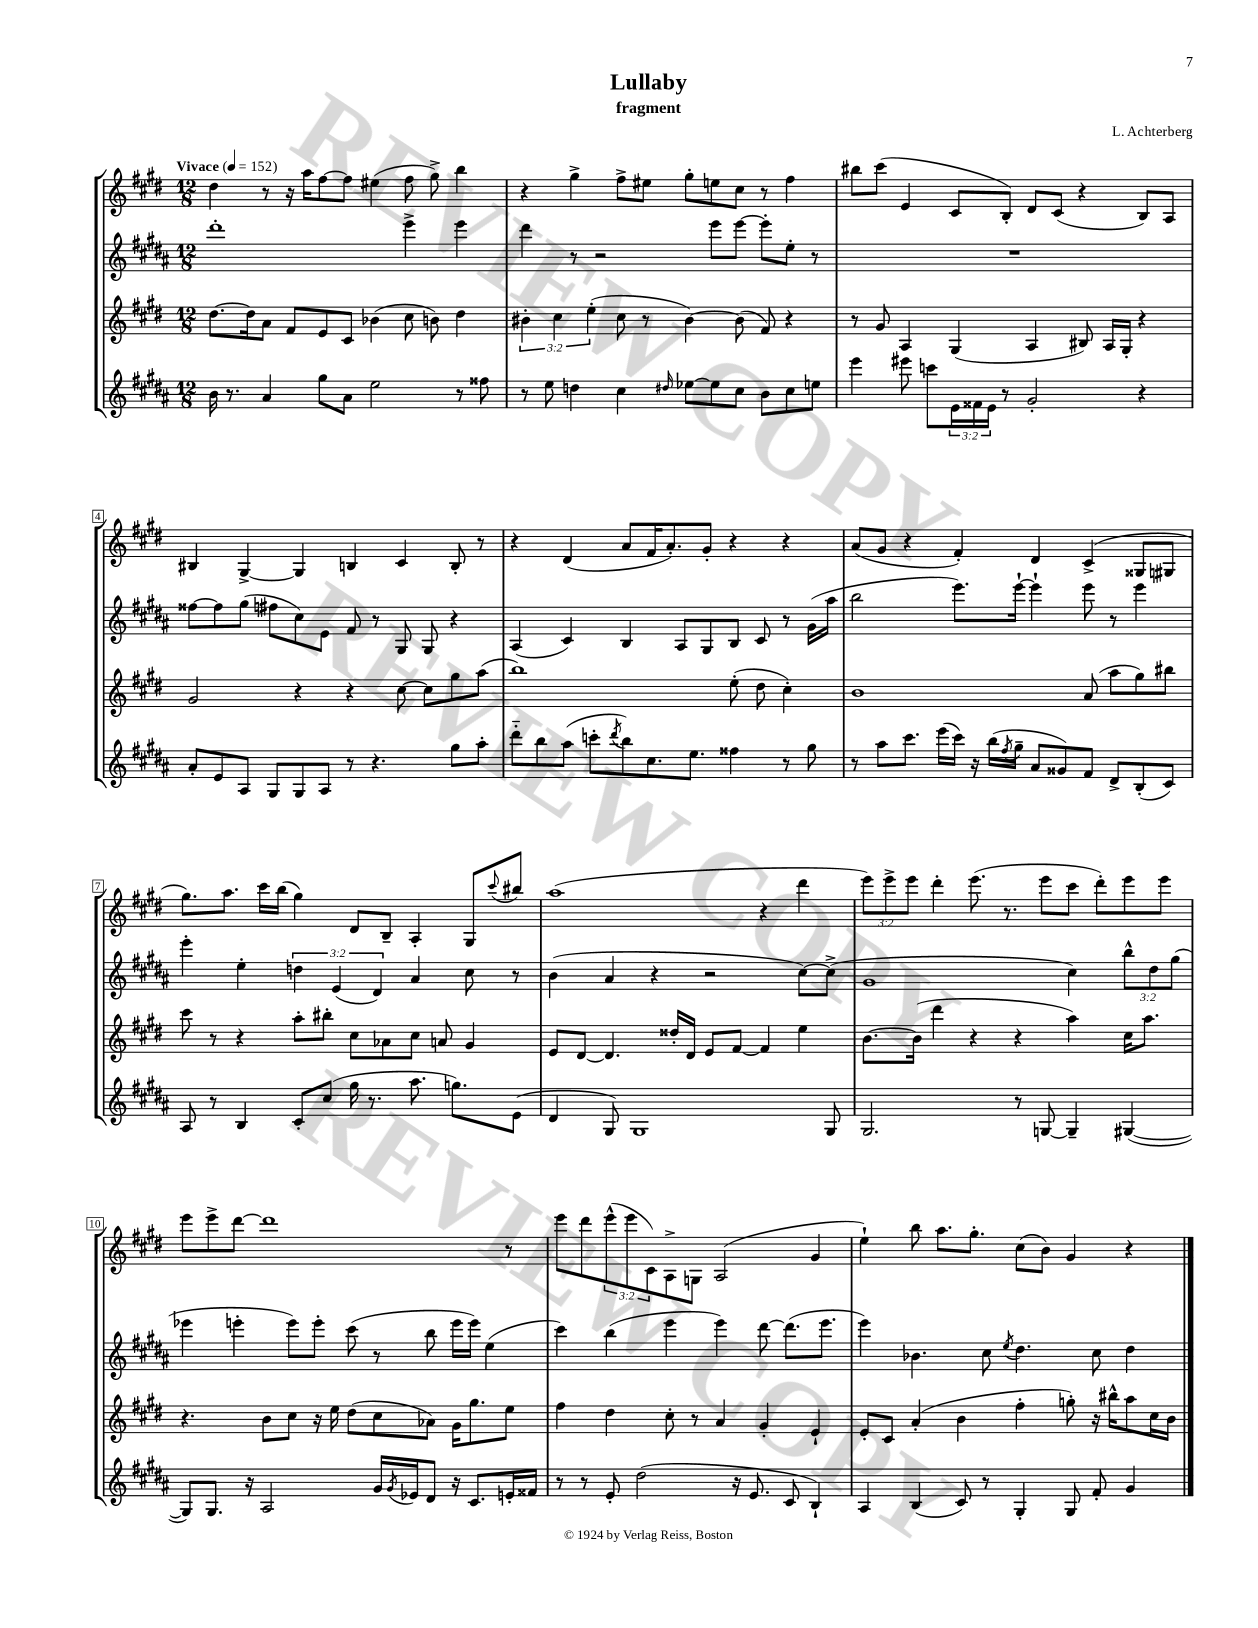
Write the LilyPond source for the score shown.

\header { title = "Lullaby" composer = "L. Achterberg" subtitle = "fragment" }
<<
\new StaffGroup <<
\new Staff = "s0" {
    \clef treble \key e \major \numericTimeSignature \time 12/8 \override Staff.TupletNumber.text = #tuplet-number::calc-fraction-text \tempo "Vivace" 4 = 152
    dis''4 r8 r16 a''16 fis''8~ fis''8 eis''4( fis''8 gis''8->) b''4 |
    r4 gis''4-> fis''8-> eis''8 gis''8-. e''8 cis''8 r8 fis''4 |
    bis''8 cis'''8( e'4 cis'8 b8-.) dis'8 cis'8( r4 b8) a8 |
    bis4 gis4~-> gis4 b4 cis'4 b8-. r8 |
    r4 dis'4( a'8 fis'16 a'8.-.) gis'8-. r4 r4 |
    a'8( gis'8 r4 fis'4-.) dis'4 cis'4->( gisis8 gis8 |
    gis''8.) a''8. cis'''16 b''16( gis''4) dis'8 b8-- a4-. gis8 \appoggiatura { cis'''8 } bis''8 |
    a''1( r4 dis'''4 |
    \tuplet 3/2 { e'''8) e'''8-> e'''8 } dis'''4-. e'''8.( r8. e'''8 cis'''8 dis'''8-.) e'''8 e'''8 |
    e'''8 e'''8-> dis'''8~ dis'''1 r8 |
    e'''8 dis'''8 \tuplet 3/2 { e'''8-^( e'''8 cis'8) } a8-> g8 a2( gis'4 |
    e''4-!) b''8 a''8. gis''8.-. cis''8( b'8) gis'4 r4 \bar "|." |
}
\new Staff = "s1" {
    \clef treble \key b \major \numericTimeSignature \time 12/8 \override Staff.TupletNumber.text = #tuplet-number::calc-fraction-text
    dis'''1-. e'''4-> e'''4 |
    dis'''4 r8 r2 e'''8 e'''8~ e'''8-. e''8-. r8 |
    R1. |
    fisis''8~ fisis''8 gis''8( fis''8 cis''8) e'8 fis'8 r8 gis8 gis8 r4 |
    ais4( cis'4) b4 ais8 gis8 b8 cis'8 r8 gis'16( ais''16 |
    b''2 e'''8.) e'''16~-! e'''4-! e'''8 r8 e'''4 |
    e'''4-. e''4-. \tuplet 3/2 { d''4 e'4( dis'4) } ais'4 cis''8 r8 |
    b'4( ais'4 r4 r2 cis''8~) cis''8->( |
    gis'1 cis''4) \tuplet 3/2 { b''8-^ dis''8 gis''8( } |
    ees'''4 e'''4-. e'''8) e'''8-. cis'''8( r8 b''8 e'''16 e'''16) e''4( |
    cis'''4) b''4( e'''4 e'''4) dis'''8~ dis'''8.( e'''8. |
    e'''4) bes'4. cis''8 \acciaccatura { e''8 } dis''4. cis''8 dis''4 \bar "|." |
}
\new Staff = "s2" {
    \clef treble \key e \major \numericTimeSignature \time 12/8 \override Staff.TupletNumber.text = #tuplet-number::calc-fraction-text
    dis''8.~ dis''16 a'8 fis'8 e'8 cis'8 bes'4( cis''8 b'8) dis''4 |
    \tuplet 3/2 { bis'4-. cis''4 e''4-.( } cis''8 r8 bis'4~) bis'8( fis'8) r4 |
    r8 gis'8 a4 gis4( a4 bis8) a16 gis16-. r4 |
    gis'2 r4 r4 cis''8~ cis''8 gis''8 a''8( |
    b''1) e''8-.( dis''8 cis''4-.) |
    b'1 a'8( a''8 gis''8) bis''8 |
    cis'''8 r8 r4 a''8-. bis''8-. cis''8 aes'8 cis''8 a'8 gis'4 |
    e'8 dis'8~ dis'4. disis''16-. dis'16 e'8 fis'8~ fis'4 e''4 |
    b'8.~ b'16( dis'''4 r4 r4 a''4) cis''16 a''8. |
    r4. b'8 cis''8 r16 e''16 dis''8( cis''8 aes'8) gis'16 gis''8. e''8 |
    fis''4 dis''4 cis''8-. r8 a'4 gis'4-. e'4-! |
    e'8-. cis'8 a'4-.( b'4 fis''4-. g''8-.) r16 bis''16-^ a''8 cis''16 b'16 \bar "|." |
}
\new Staff = "s3" {
    \clef treble \key b \major \numericTimeSignature \time 12/8 \override Staff.TupletNumber.text = #tuplet-number::calc-fraction-text
    b'16 r8. ais'4 gis''8 ais'8 e''2 r8 fisis''8 |
    r8 e''8 d''4 cis''4 \grace { dis''16 } ees''8~ ees''8 cis''8 b'8 cis''8 e''8 |
    e'''4 eis'''8 c'''8 \tuplet 3/2 { e'16 fisis'16 e'16 } r8 gis'2-. r4 |
    ais'8-. e'8 ais8 gis8 gis8 ais8 r8 r4. gis''8 ais''8-. |
    dis'''8-_ b''8 ais''8( c'''8-. \acciaccatura { dis'''8 } b''8) cis''8. e''8. fisis''4 r8 gis''8 |
    r8 ais''8 cis'''8. e'''16( cis'''16) r16 b''16( \acciaccatura { fis''8 } gis''16-- ais'8 gisis'8) fis'8 dis'8-> b8-.( cis'8) |
    ais8 r8 b4 cis'8-. cis''8( gis''16 r8. ais''8. g''8.) e'8( |
    dis'4 gis8) gis1 gis8 |
    gis2. r8 g8~ g4-- gis4~( |
    gis8) gis8. r16 ais2 gis'16 \acciaccatura { gis'8 } ees'16 dis'8 r16 cis'8. e'16-. fisis'16 |
    r8 r8 e'8-. dis''2( r16 e'8. cis'8 b4-!) |
    ais4 b4( cis'8) r8 gis4-. gis8 fis'8-. gis'4 \bar "|." |
}
>>
>>
\layout { \context { \Score \override BarNumber.stencil = #(make-stencil-boxer 0.1 0.3 ly:text-interface::print) } }
